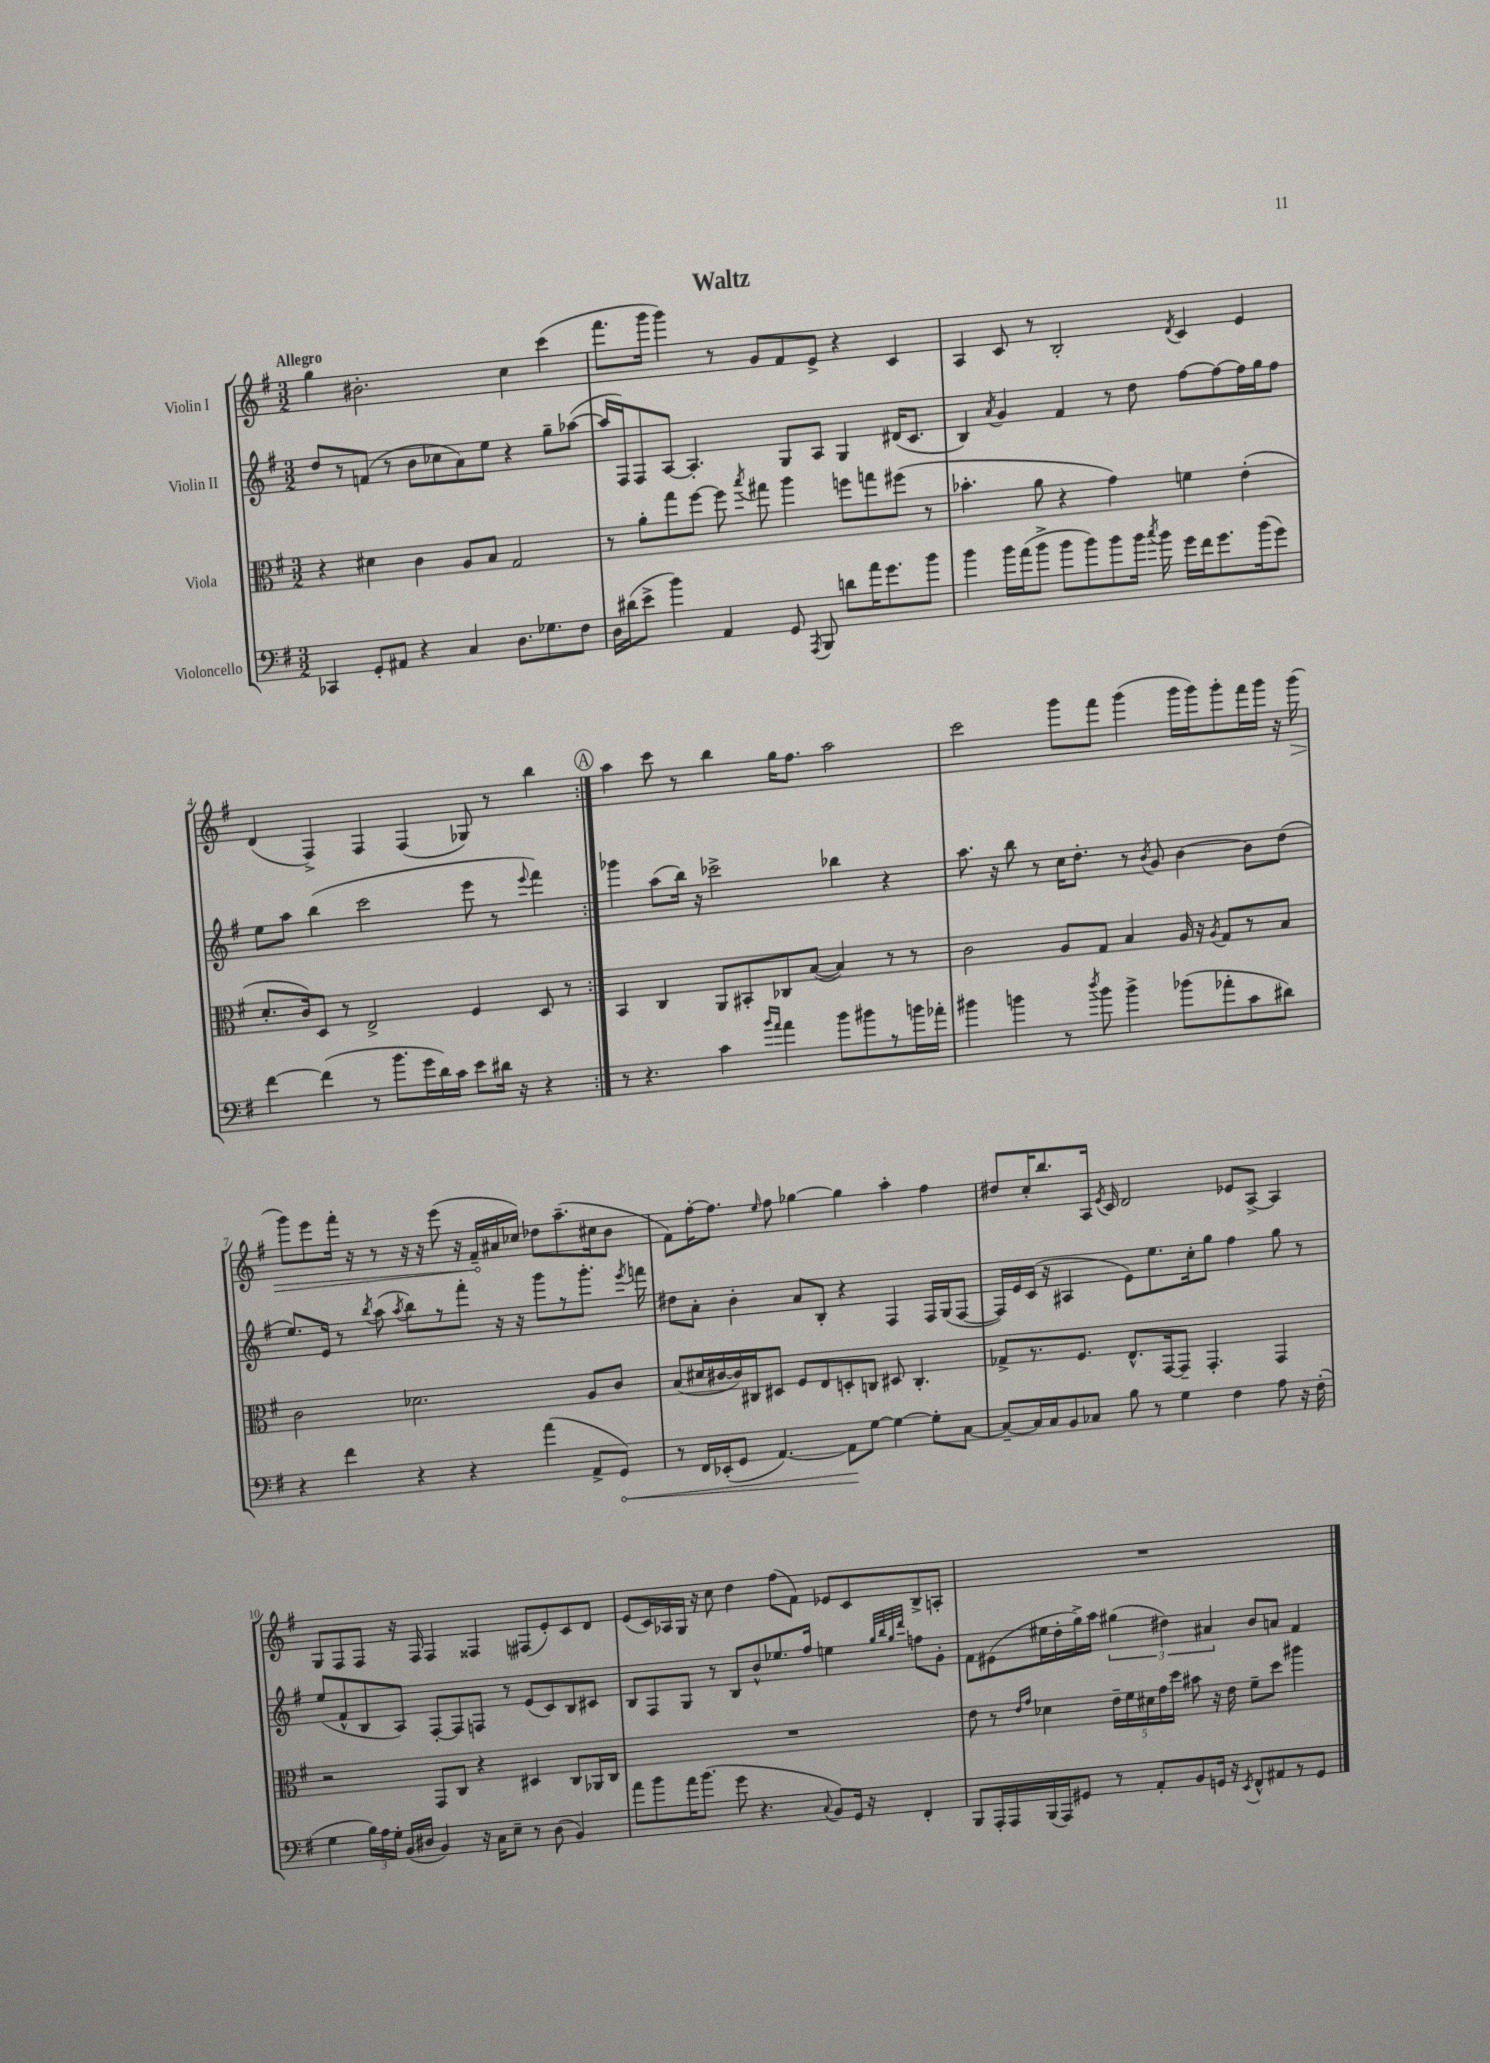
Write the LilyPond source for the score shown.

\header { title = "Waltz" }
<<
\new StaffGroup <<
\new Staff = "s0" \with { instrumentName = "Violin I" } {
    \clef treble \key g \major \numericTimeSignature \time 3/2 \tempo "Allegro"
    \autoBeamOff \repeat volta 2 { g''4 bis'2.-. c''4 c'''4( |
    fis'''8.[ g'''16] g'''4) r8 g'8[ fis'8 e'8]-> r4 c'4 |
    a4 c'8 r8 b2-. \acciaccatura { d'8 } c'4 e'4 |
    d'4( fis4->) fis4 fis4( ges8) r8 b''4 | }
    \mark \markup { \circle "A" } a''4 c'''8 r8 b''4 g''16[ fis''8.] a''2 |
    c'''2 g'''8[ fis'''8] g'''4( g'''16[ g'''16) g'''8-. fis'''16 g'''16] r16 \once \override Hairpin.circled-tip = ##t g'''16\>( |
    g'''8[) e'''8 fis'''16]-. r16 r8 r16 r16 e'''8( r16 fis'16[--\! ais'16 ces''16]) des''8[ a''8.--( cis''16 b'8] |
    fis'8[) fis''16~-. fis''8.] \grace { e''16 } fis''8 ges''4~ ges''4 a''4-. fis''4 |
    dis''8[ c''16-. b''8. a16] \acciaccatura { e'8 } c'16 d'2 ees'8[ a8]~-> a4 |
    g8[ fis8 fis8] r16 fis16 fis4 fisis4 fis8[( e'8-.) c'8 d'8] |
    e'8[( c'16) aes16 g16] r16 c''8 d''4 fis''8[( fis'8]) ees'8[ c'8 b8-> a8]-. |
    R1. \bar "|." |
}
\new Staff = "s1" \with { instrumentName = "Violin II" } {
    \clef treble \key g \major \numericTimeSignature \time 3/2
    \autoBeamOff \repeat volta 2 { d''8[ r8 f'8]( r8 b'8[ ces''8 a'8) e''8] r4 g''8[-- aes''8]~( |
    aes''16[ fis16) fis8 a8]~ a4.-. g8[ a8] g4 dis'16[( c'8.] |
    b4) \acciaccatura { a'8 } g'4 fis'4 r8 d''8 fis''8[~ fis''8~ fis''16 g''16 fis''8] |
    e''8[ a''8] b''4( c'''2 e'''8 r8 \appoggiatura { e'''8 } fis'''4) | }
    \mark \markup { \circle "A" } ges'''4 a''8[( b''16]) r16 ces'''2-> bes''4 r4 |
    a''8. r16 b''8 r8 c''16[ d''8.]-. r8 \acciaccatura { b'8 } g'8 b'4~ b'8[ d''8]( |
    e''8.[) e'16] r8 \acciaccatura { b''8 } a''8( \acciaccatura { a''8 } b''8[) r8 fis'''8]-. r16 r16 g'''8[ r8 g'''8.]-. \acciaccatura { e'''8 } f'''16 |
    dis''8[ a'8]-. b'4-. a'8[ b8]-. r4 fis4 fis16[ g16( fis8]~ |
    fis16[) e'16 c'16]( r16 ais4 e'8[) e''8. c''16-. g''8] fis''4 g''8 r8 |
    e''8[( fis'8-^ b8 a8]) fis8[~-. fis8 f8] r8 e'8[( c'8) b8 cis'8] |
    b8[ fis8 g8] r8 b8[ b'8-^ ees''8. fis''16] e''4 \grace { g''32[ b''32 g''32 d'''32] } f''8[ g'8]-. |
    fis'8[ eis'8( eis''16 d''16-. g''16->) a''16] \tuplet 3/2 { gis''4( dis''4) ais'4 } b'8[ a'8] fis'4 \bar "|." |
}
\new Staff = "s2" \with { instrumentName = "Viola" } {
    \clef alto \key g \major \numericTimeSignature \time 3/2
    \autoBeamOff \repeat volta 2 { r4 dis'4 c'4 a8[ b8] g2 |
    r8 a'8[-. g''8 fis''8]~ fis''8 \acciaccatura { b''8 } gis''8 a''4 f''8[ g''8 fis''8]( r8 |
    bes'4.-. a'8 r4 g'4) f'4 e'4-.( |
    d'8.[-. c'16) d8] r8 e2-> fis4 d8 r8 | }
    \mark \markup { \circle "A" } b,4 c4 a,8[ bis,8-. ces8 b8]~( b4) r8 r8 |
    c'2 a8[ g8] b4 a16 r16 \acciaccatura { a8 } g8[ r8 b8] |
    c'2 des'2. a8[ c'8] |
    b8[( dis'16 cis'16~ cis'16) cis16 dis8] fis8[ e8 d8-. c8] dis8 c4.-. |
    ges8[-> r8. fis8.] e8.[-^ g,16~ g,8]-- g,4.-. g,4 |
    r2 g,8[ c8] r4 dis4 c8[ aes,16 c16] |
    R1. |
    e'8 r8 \grace { e'16[ g'16] } des'4 \tuplet 5/4 { e'16[-- fis'16 dis'16 g'16 d''16] } bis'8 r16 e'16 fis'8[-- d''8] ais''4 \bar "|." |
}
\new Staff = "s3" \with { instrumentName = "Violoncello" } {
    \clef bass \key g \major \numericTimeSignature \time 3/2
    \autoBeamOff \repeat volta 2 { ces,4 g,8[-. ais,8] r4 c4 d8.[ ges8. fis8] |
    d16[ dis'16( e'8]-> b'4) a,4 g,8 \acciaccatura { a,,8 } b,,8 d'8[ a'16 g'8. b'8] |
    b'4 b'16[ a'16( b'8]-> b'8[ b'8) b'8 b'16] \acciaccatura { c''8 } b'16 g'16[ fis'16 g'8. b'16( g'8]) |
    fis'4~ fis'4( r8 b'8.[ g'16 d'16) c'16] e'8[ dis'16] r16 r4 | }
    \mark \markup { \circle "A" } r8 r4. c'4 \grace { b'16[ a'16] } a'4 b'8[ bis'8 r8 b'16 aes'16]-. |
    bis'4 b'4 r8 \acciaccatura { d''8 } b'8 b'4-> bes'8[( aes'8-. c'8 dis'8]) |
    r4 fis'4 r4 r4 a'4( a,8[-> \once \override Hairpin.circled-tip = ##t g,8]\<) |
    r8 fis,16[ ees,16-.( g,8] a,4.~) a,8[\! g8]~ g4~ g8[-. c8]~ |
    c8[~-- c16 c16 b,8 ces8] b8 r8 g4 fis4 a8 r16 fis16-.( |
    g4 \tuplet 3/2 { b16[) a16 g16]-. } b,16[( dis16] b,4) r16 c16[ e8]-- r8 dis8( b,4) |
    a'8[ b'8 a'16 b'8.]( g'8 r4. \appoggiatura { c8 } b,8[) g,16] r16 fis,4-. |
    b,,8[ a,,16-. a,,16 b,,16( a,,16) gis,8] r8 a,8[-. b,8 g,16] r16 \acciaccatura { e,8 } fis,8[-^ ais,8 r8 g,8] \bar "|." |
}
>>
>>
